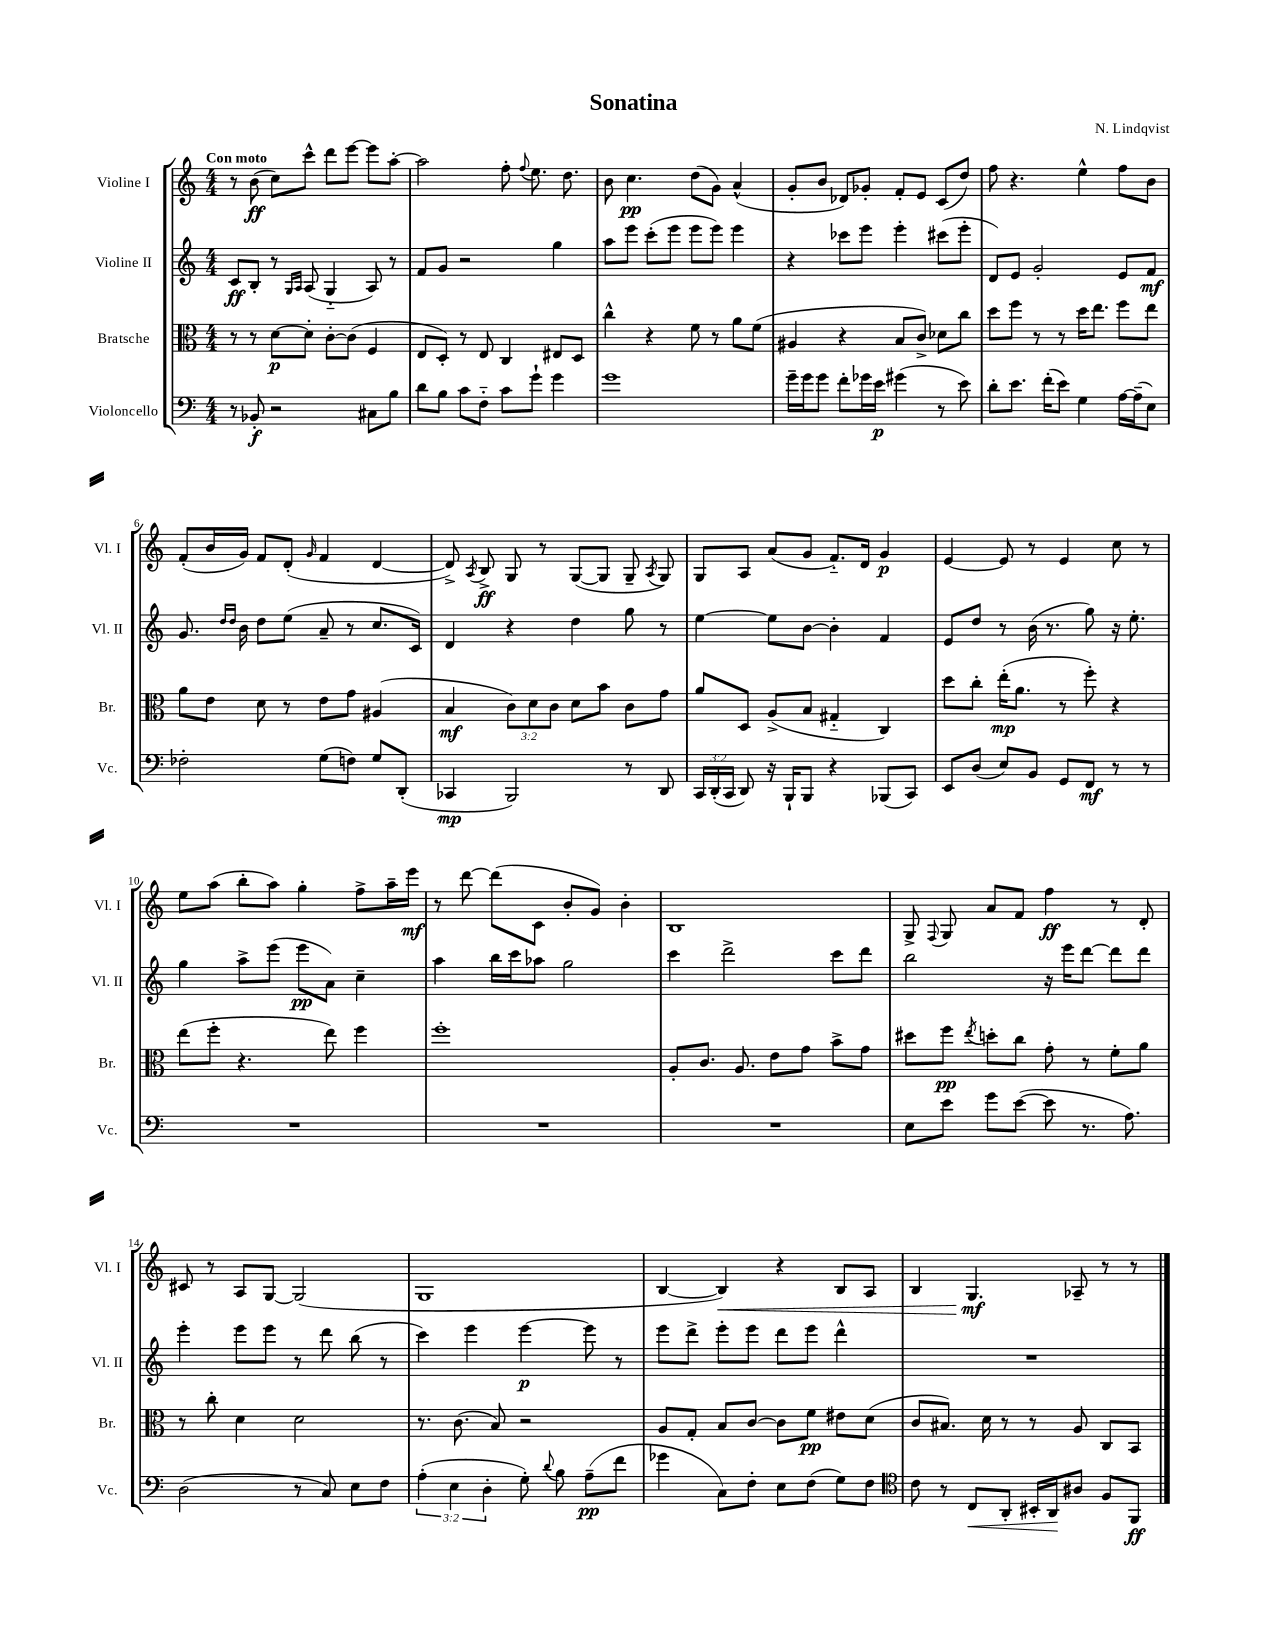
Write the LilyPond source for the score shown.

\header { title = "Sonatina" composer = "N. Lindqvist" }
<<
\new StaffGroup <<
\new Staff = "s0" \with { instrumentName = "Violine I" shortInstrumentName = "Vl. I" } {
    \clef treble \key c \major \numericTimeSignature \time 4/4 \tempo "Con moto"
    \autoBeamOff r8 b'8\ff( c''8[) c'''8]-^ d'''8[ e'''8]~ e'''8[ a''8]~-. |
    a''2 f''8-. \appoggiatura { f''8 } e''8. d''8. |
    b'8 c''4.\pp d''8[( g'8]) a'4-^( |
    g'8[-. b'8] des'8[) ges'8]-. f'8[-. e'8] c'8[( d''8]) |
    f''8 r4. e''4-^ f''8[ b'8] |
    f'8[-.( b'16 g'16]) f'8[ d'8]-.( \grace { g'16 } f'4 d'4~ |
    d'8->) \acciaccatura { a8 } b8->\ff g8 r8 g8[~( g8] g8-- \acciaccatura { a8 } g8) |
    g8[ a8] a'8[( g'8] f'8.[-_) d'16] g'4\p |
    e'4~ e'8 r8 e'4 c''8 r8 |
    e''8[ a''8]( b''8[-. a''8]) g''4-. f''8[-> a''16-- e'''16]\mf |
    r8 d'''8~ d'''8[( c'8] b'8[-. g'8]) b'4-. |
    b1 |
    g8-> \appoggiatura { f8 } g8 a'8[ f'8] f''4\ff r8 d'8-. |
    cis'8 r8 a8[ g8]~ g2( |
    g1 |
    b4~ b4\<) r4 b8[ a8] |
    b4 g4.\mf\! aes8-- r8 r8 \bar "|." |
}
\new Staff = "s1" \with { instrumentName = "Violine II" shortInstrumentName = "Vl. II" } {
    \clef treble \key c \major \numericTimeSignature \time 4/4
    \autoBeamOff c'8[\ff b8]-. r8 \grace { g16[ a16] } a8( g4-_ a8) r8 |
    f'8[ g'8] r2 g''4 |
    a''8[ e'''8] c'''8[-.( e'''8] e'''8[ e'''8]) e'''4 |
    r4 ces'''8[ e'''8] e'''4-. cis'''8[( e'''8]-. |
    d'8[) e'8] g'2-. e'8[ f'8]\mf |
    g'8. \grace { d''16[ d''16] } b'16 d''8[ e''8]( a'8-- r8 c''8.[ c'16]) |
    d'4 r4 d''4 g''8 r8 |
    e''4~ e''8[ b'8]~ b'4-. f'4 |
    e'8[ d''8] r8 b'16( r8. g''8) r16 e''8.-. |
    g''4 a''8[-> e'''8]( e'''8[\pp a'8]) c''4-- |
    a''4 b''16[ c'''16 aes''8] g''2 |
    c'''4 d'''2-> c'''8[ d'''8] |
    b''2 r16 e'''16[ d'''8]~ d'''8[ d'''8] |
    e'''4-. e'''8[ e'''8] r8 d'''8 b''8( r8 |
    c'''4) e'''4 e'''4~\p e'''8 r8 |
    e'''8[ d'''8]-> e'''8[-. e'''8] d'''8[ e'''8] d'''4-^ |
    R1 \bar "|." |
}
\new Staff = "s2" \with { instrumentName = "Bratsche" shortInstrumentName = "Br." } {
    \clef alto \key c \major \numericTimeSignature \time 4/4 \override Staff.TupletNumber.text = #tuplet-number::calc-fraction-text
    \autoBeamOff r8 r8 d'8[~\p d'8]-. c'8[~-. c'8]( f4 |
    e8[ d8]-.) r8 e8 c4 eis8[ d8] |
    c''4-^ r4 f'8 r8 a'8[ f'8]( |
    ais4 r4 b8[ c'8]->) des'8[ c''8] |
    d''8[ f''8] r8 r8 d''16[ e''8.] f''8[ e''8] |
    a'8[ e'8] d'8 r8 e'8[ g'8] ais4( |
    b4\mf \tuplet 3/2 { c'8[) d'8 c'8] } d'8[ b'8] c'8[ g'8] |
    a'8[ d8] a8[->( b8] gis4-_ c4) |
    d''8[ c''8]-. e''16[-.\mp( a'8.] r8 f''8-.) r4 |
    e''8[( f''8]-. r4. e''8) f''4 |
    f''1-. |
    a8[-. c'8.] a8. e'8[ g'8] b'8[-> g'8] |
    dis''8[ f''8]\pp \acciaccatura { e''8 } d''8[-. c''8] g'8-. r8 f'8[-. a'8] |
    r8 c''8-. d'4 d'2 |
    r8. c'8.( b8) r2 |
    a8[ g8]-. b8[ c'8]~ c'8[ f'8]\pp eis'8[ d'8]( |
    c'8[ bis8.]) d'16 r8 r8 a8 c8[ b,8] \bar "|." |
}
\new Staff = "s3" \with { instrumentName = "Violoncello" shortInstrumentName = "Vc." } {
    \clef bass \key c \major \numericTimeSignature \time 4/4 \override Staff.TupletNumber.text = #tuplet-number::calc-fraction-text
    \autoBeamOff r8 bes,8-.\f r2 cis8[ b8] |
    d'8[ b8] c'8[ f8]-_ c'8[ g'8]-! g'4 |
    g'1 |
    g'16[-- g'16 g'8] f'8[-. ges'16 e'16]\p gis'4( r8 e'8) |
    d'8[-. e'8.] f'16[-.( e'8]) g4 a16[~ a16--( e8]) |
    fes2-. g8[( f8]) g8[ d,8]-.( |
    ces,4\mp b,,2) r8 d,8 |
    \tuplet 3/2 { c,16[ d,16-.( c,16] } d,8) r16 b,,16[-! b,,8] r4 bes,,8[( c,8]) |
    e,8[ d8]( e8[) b,8] g,8[ f,8]\mf r8 r8 |
    R1 |
    R1 |
    R1 |
    e8[ e'8] g'8[ e'8]~( e'8 r8. a8.) |
    d2( r8 c8) e8[ f8] |
    \tuplet 3/2 { a4-.( e4 d4-. } g8-.) \appoggiatura { d'8 } b8 a8[--\pp( f'8] |
    ges'4 c8[) f8]-. e8[ f8]( g8[) f8] |
    \clef tenor c'8 r8 c8[\< a,8]-. bis,16[-. a,16\! ais8] f8[ f,8]\ff \bar "|." |
}
>>
>>
